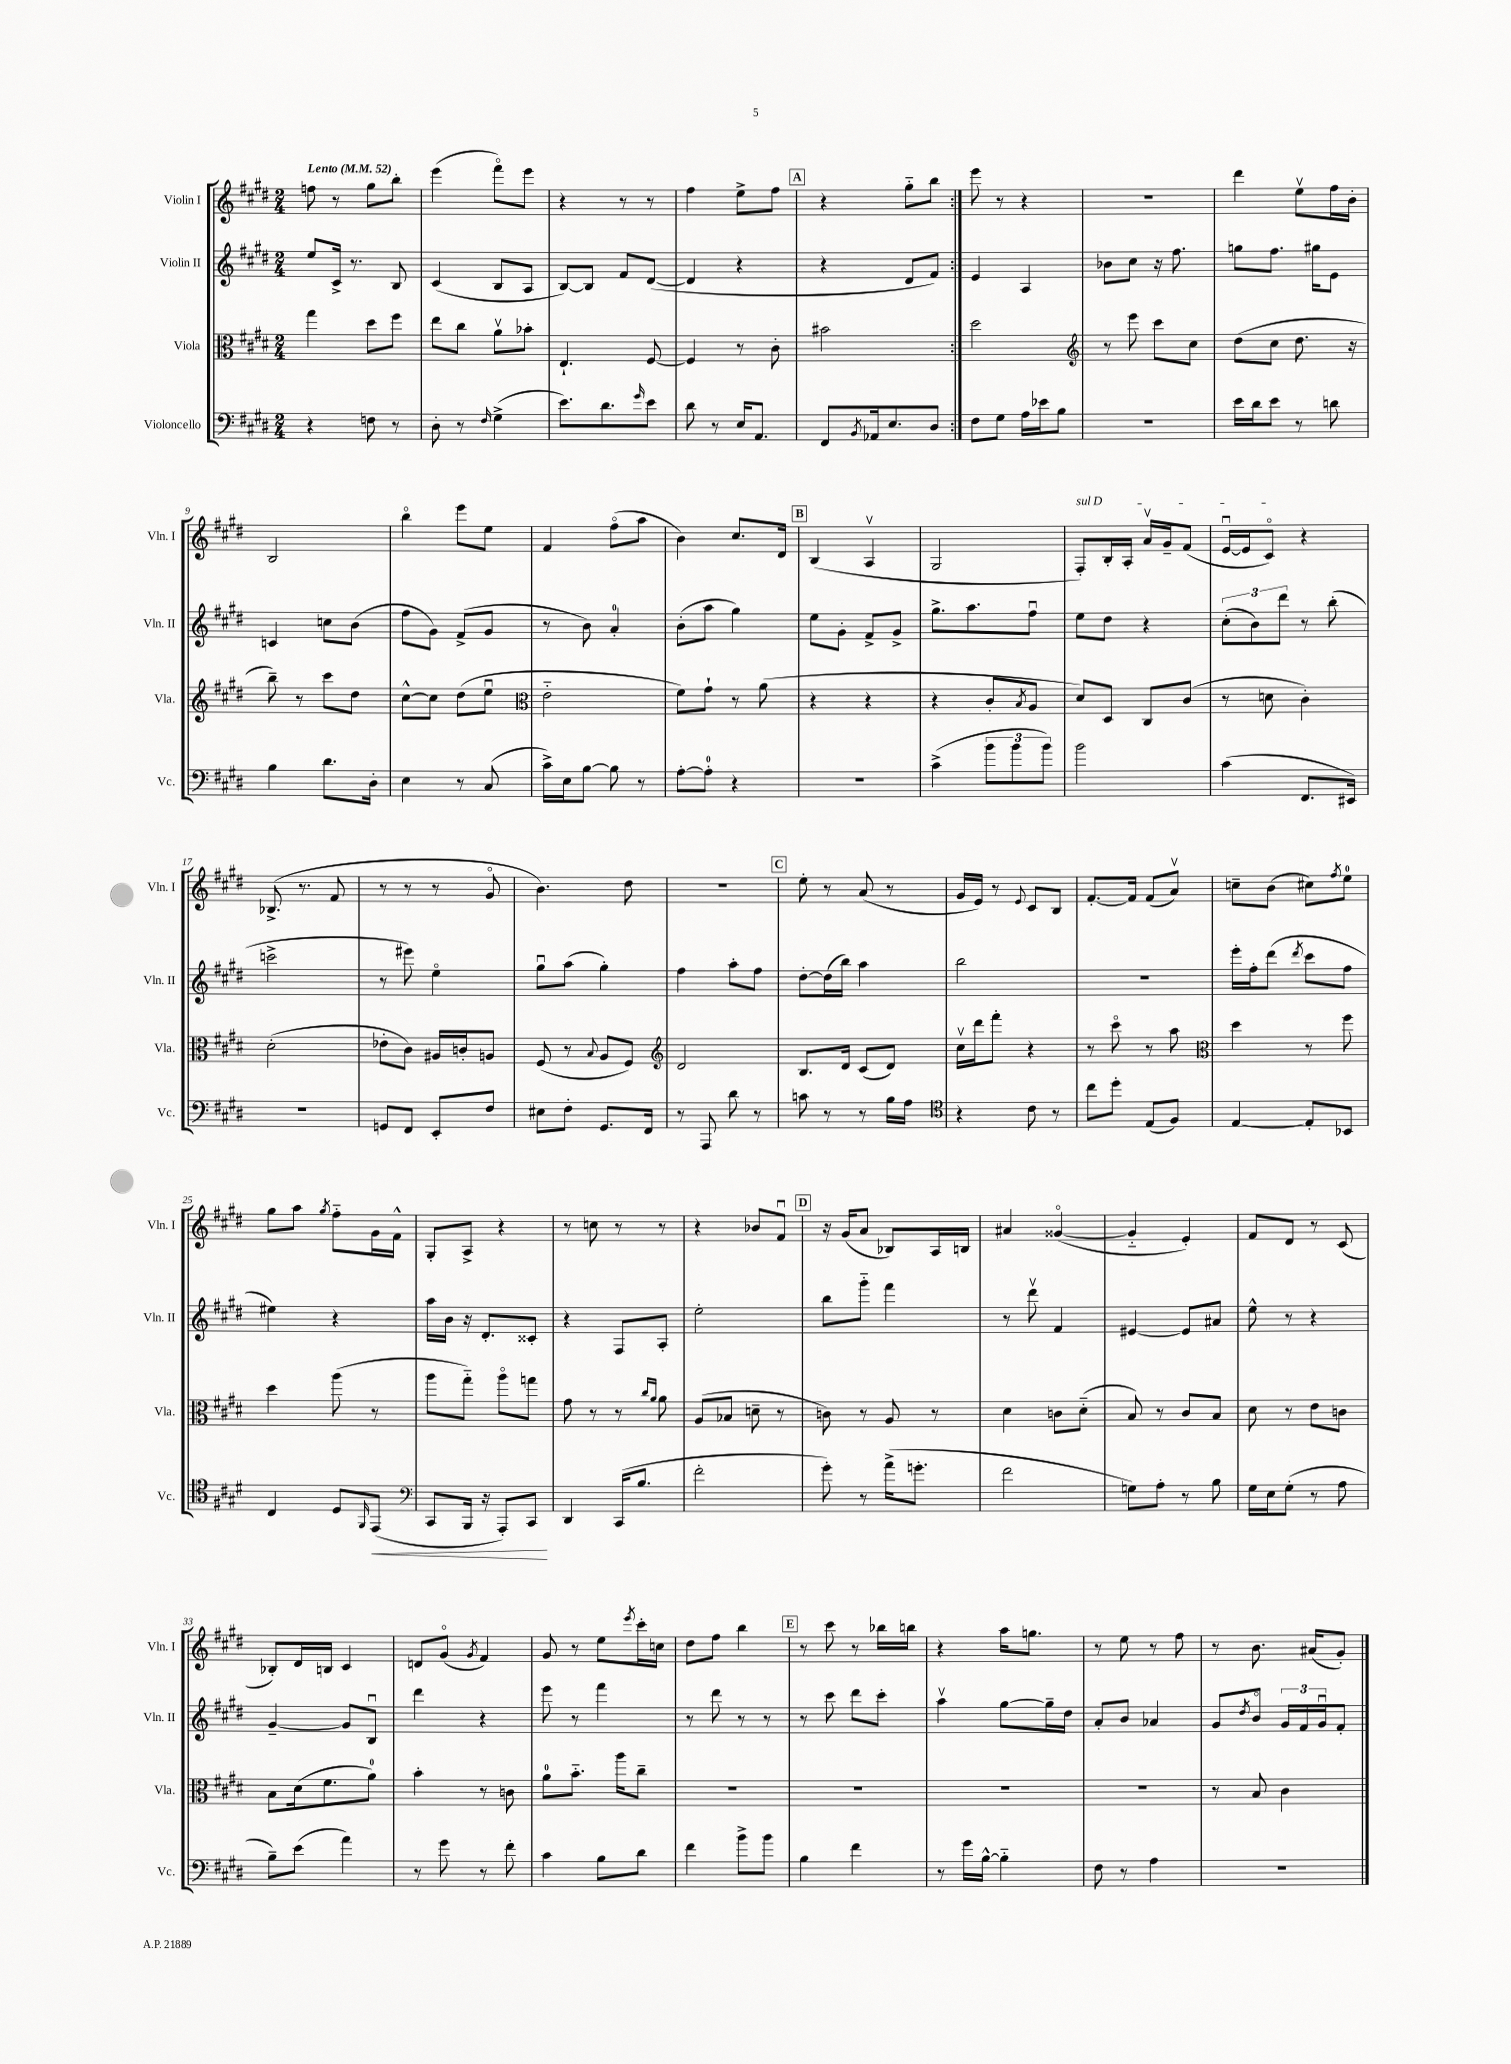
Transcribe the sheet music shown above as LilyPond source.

<<
\new StaffGroup <<
\new Staff = "s0" \with { instrumentName = "Violin I" shortInstrumentName = "Vln. I" } {
    \clef treble \key e \major \numericTimeSignature \time 2/4 \tempo "Lento" 4 = 52
    \repeat volta 2 { f''8 r8 gis''8 b''8-. |
    e'''4( fis'''8\flageolet) e'''8 |
    r4 r8 r8 |
    fis''4 e''8-> fis''8 |
    \mark \markup { \box "A" } r4 gis''8-_ b''8 | }
    e'''8 r8 r4 |
    R2 |
    dis'''4 e''8\upbow fis''16 b'16-. |
    b2 |
    b''4\flageolet e'''8 e''8 |
    fis'4 fis''8\flageolet( a''8 |
    b'4) cis''8. dis'16 |
    \mark \markup { \box "B" } b4( a4\upbow |
    gis2 |
    \once \override TextSpanner.bound-details.left.text = \markup { \italic "sul D" } fis8-.\startTextSpan) b16-. a16-. a'16\upbow gis'16-- fis'8( |
    e'16~\downbow e'16 cis'8\flageolet\stopTextSpan) r4 |
    bes8.->( r8. fis'8 |
    r8 r8 r8 gis'8\flageolet |
    b'4.) dis''8 |
    R2 |
    \mark \markup { \box "C" } e''8-. r8 a'8( r8 |
    gis'16 e'16) r8 \appoggiatura { e'8 } cis'8 b8 |
    fis'8.~-. fis'16 fis'8( a'8\upbow) |
    c''8-- b'8( cis''8) \acciaccatura { fis''8 } e''8-0 |
    gis''8 a''8 \acciaccatura { gis''8 } fis''8-_ gis'16 fis'16-^ |
    gis8-. a8-> r4 |
    r8 c''8 r8 r8 |
    r4 bes'8 fis'8\downbow |
    \mark \markup { \box "D" } r16 gis'16( a'8 bes8) a16 b16 |
    ais'4 gisis'4~\flageolet( |
    gisis'4-_ e'4-.) |
    fis'8 dis'8 r8 cis'8( |
    bes8-.) dis'16 b16 cis'4 |
    d'8 gis'8\flageolet( \acciaccatura { gis'8 } fis'4) |
    gis'8 r8 e''8 \acciaccatura { e'''8 } cis'''16-. c''16 |
    dis''8 fis''8 b''4 |
    \mark \markup { \box "E" } r8 cis'''8 r8 bes''16 b''16 |
    r4 a''16 g''8. |
    r8 e''8 r8 fis''8 |
    r8 b'8. ais'16( gis'8-.) \bar "|." |
}
\new Staff = "s1" \with { instrumentName = "Violin II" shortInstrumentName = "Vln. II" } {
    \clef treble \key e \major \numericTimeSignature \time 2/4
    \repeat volta 2 { e''8 cis'16-> r8. b8 |
    cis'4( b8 a8 |
    b8~) b8 fis'8 dis'8~( |
    dis'4 r4 |
    \mark \markup { \box "A" } r4 dis'8 fis'8) | }
    e'4 a4 |
    bes'8 cis''8 r16 fis''8. |
    g''8 fis''8. gis''16 e'8 |
    c'4 c''8 b'8( |
    fis''8 gis'8) fis'8->( gis'8 |
    r8 b'8) a'4-0-. |
    b'8-.( a''8 gis''4) |
    \mark \markup { \box "B" } e''8 gis'8-. fis'8-> gis'8-> |
    gis''8.-> a''8. fis''8\downbow |
    e''8 dis''8 r4 |
    \tuplet 3/2 { cis''8-.( b'8) dis'''8 } r8 b''8-.( |
    c'''2-> |
    r8 eis'''8) e''4\flageolet |
    gis''8\downbow a''8( gis''4-.) |
    fis''4 a''8-. fis''8 |
    \mark \markup { \box "C" } dis''8~-. dis''16( b''16) a''4 |
    b''2 |
    r2 |
    e'''16-. fis''16-. dis'''8( \acciaccatura { dis'''8 } cis'''8 fis''8 |
    eis''4) r4 |
    a''16 b'16 r16 dis'8.-. cisis'8-. |
    r4 fis8 a8-. |
    e''2-. |
    \mark \markup { \box "D" } b''8 gis'''8-_ fis'''4 |
    r8 dis'''8\upbow fis'4 |
    eis'4~ eis'8 ais'8 |
    e''8-^ r8 r4 |
    gis'4~-- gis'8 b8\downbow |
    dis'''4 r4 |
    e'''8 r8 fis'''4 |
    r8 dis'''8 r8 r8 |
    \mark \markup { \box "E" } r8 cis'''8 dis'''8 cis'''8-. |
    a''4\upbow gis''8~ gis''16-- dis''16 |
    a'8-. b'8 aes'4 |
    gis'8 \acciaccatura { dis''8 } b'8\flageolet \tuplet 3/2 { gis'16 fis'16 gis'16\downbow } fis'8-. \bar "|." |
}
\new Staff = "s2" \with { instrumentName = "Viola" shortInstrumentName = "Vla." } {
    \clef alto \key e \major \numericTimeSignature \time 2/4
    \repeat volta 2 { gis''4 dis''8 fis''8 |
    e''8 cis''8 a'8\upbow bes'8-. |
    e4.-! fis8~ |
    fis4 r8 cis'8-. |
    \mark \markup { \box "A" } bis'2 | }
    dis''2 |
    \clef treble r8 e'''8 cis'''8 cis''8 |
    dis''8( cis''8 dis''8. r16 |
    b''8--) r8 cis'''8 dis''8 |
    cis''8~-^ cis''8 dis''8( e''8\downbow |
    \clef alto e'2-_ |
    fis'8) gis'8-! r8 a'8( |
    \mark \markup { \box "B" } r4 r4 |
    r4 cis'8-. \acciaccatura { b8 } a8 |
    dis'8) dis8 cis8 cis'8( |
    r8 d'8 cis'4-.) |
    dis'2-.( |
    ees'8-. cis'8) ais16 c'16-. a8 |
    fis8( r8 \appoggiatura { b8 } a8 fis8) |
    \clef treble dis'2 |
    \mark \markup { \box "C" } b8. dis'16 cis'8( dis'8) |
    cis''16\upbow dis'''16 fis'''8-. r4 |
    r8 cis'''8\flageolet r8 a''8 |
    \clef alto dis''4 r8 fis''8 |
    dis''4 a''8( r8 |
    a''8 gis''8-_) a''8\flageolet g''8 |
    gis'8 r8 r8 \grace { cis''16 a'16 } a'8 |
    a8( bes8 d'8-- r8 |
    \mark \markup { \box "D" } c'8) r8 a8 r8 |
    dis'4 c'8 dis'8-_( |
    b8) r8 cis'8 b8 |
    dis'8 r8 e'8 c'8 |
    b8 dis'16( fis'8. a'8-0) |
    b'4-. r8 c'8 |
    a'8-0 b'8.-_ a''16 cis''8-- |
    R2 |
    \mark \markup { \box "E" } R2 |
    R2 |
    R2 |
    r8 b8 cis'4 \bar "|." |
}
\new Staff = "s3" \with { instrumentName = "Violoncello" shortInstrumentName = "Vc." } {
    \clef bass \key e \major \numericTimeSignature \time 2/4
    \repeat volta 2 { r4 f8 r8 |
    dis8-. r8 \grace { fis16 } gis4->( |
    e'8.) dis'8. \grace { gis'16 } e'8 |
    dis'8 r8 e16 a,8. |
    \mark \markup { \box "A" } fis,8 \acciaccatura { b,8 } aes,16 e8. dis8 | }
    fis8 gis8 a16 ees'16 b8 |
    R2 |
    e'16 dis'16 e'8 r8 d'8 |
    b4 dis'8. dis16-. |
    e4 r8 cis8( |
    cis'16->) e16 b8~ b8 r8 |
    a8~-. a8-0-. r4 |
    \mark \markup { \box "B" } R2 |
    cis'4->( \tuplet 3/2 { b'8 b'8 b'8) } |
    b'2 |
    cis'4( fis,8. eis,16) |
    r2 |
    g,8 fis,8 e,8-. fis8 |
    eis8 fis8-. gis,8. fis,16 |
    r8 a,,8 dis'8 r8 |
    \mark \markup { \box "C" } c'8 r8 r8 b16 a16 |
    \clef tenor r4 cis'8 r8 |
    cis''8 dis''8-. e8( fis8) |
    e4~ e8-. bes,8 |
    cis4 dis8 \grace { fis,16 } e,8\<( |
    \clef bass cis,8 b,,16 r16 a,,8-.) cis,8\! |
    dis,4 cis,16( b8. |
    fis'2-. |
    \mark \markup { \box "D" } gis'8-.) r8 a'16->( g'8.-. |
    fis'2 |
    g8) a8-. r8 b8 |
    gis16 e16 gis8-.( r8 a8 |
    b8--) e'8( a'4) |
    r8 gis'8 r8 fis'8-. |
    cis'4 b8 dis'8 |
    fis'4 b'8-> b'8 |
    \mark \markup { \box "E" } b4 fis'4 |
    r8 gis'16 b16~-^ b4-_ |
    fis8 r8 a4 |
    r2 \bar "|." |
}
>>
>>
